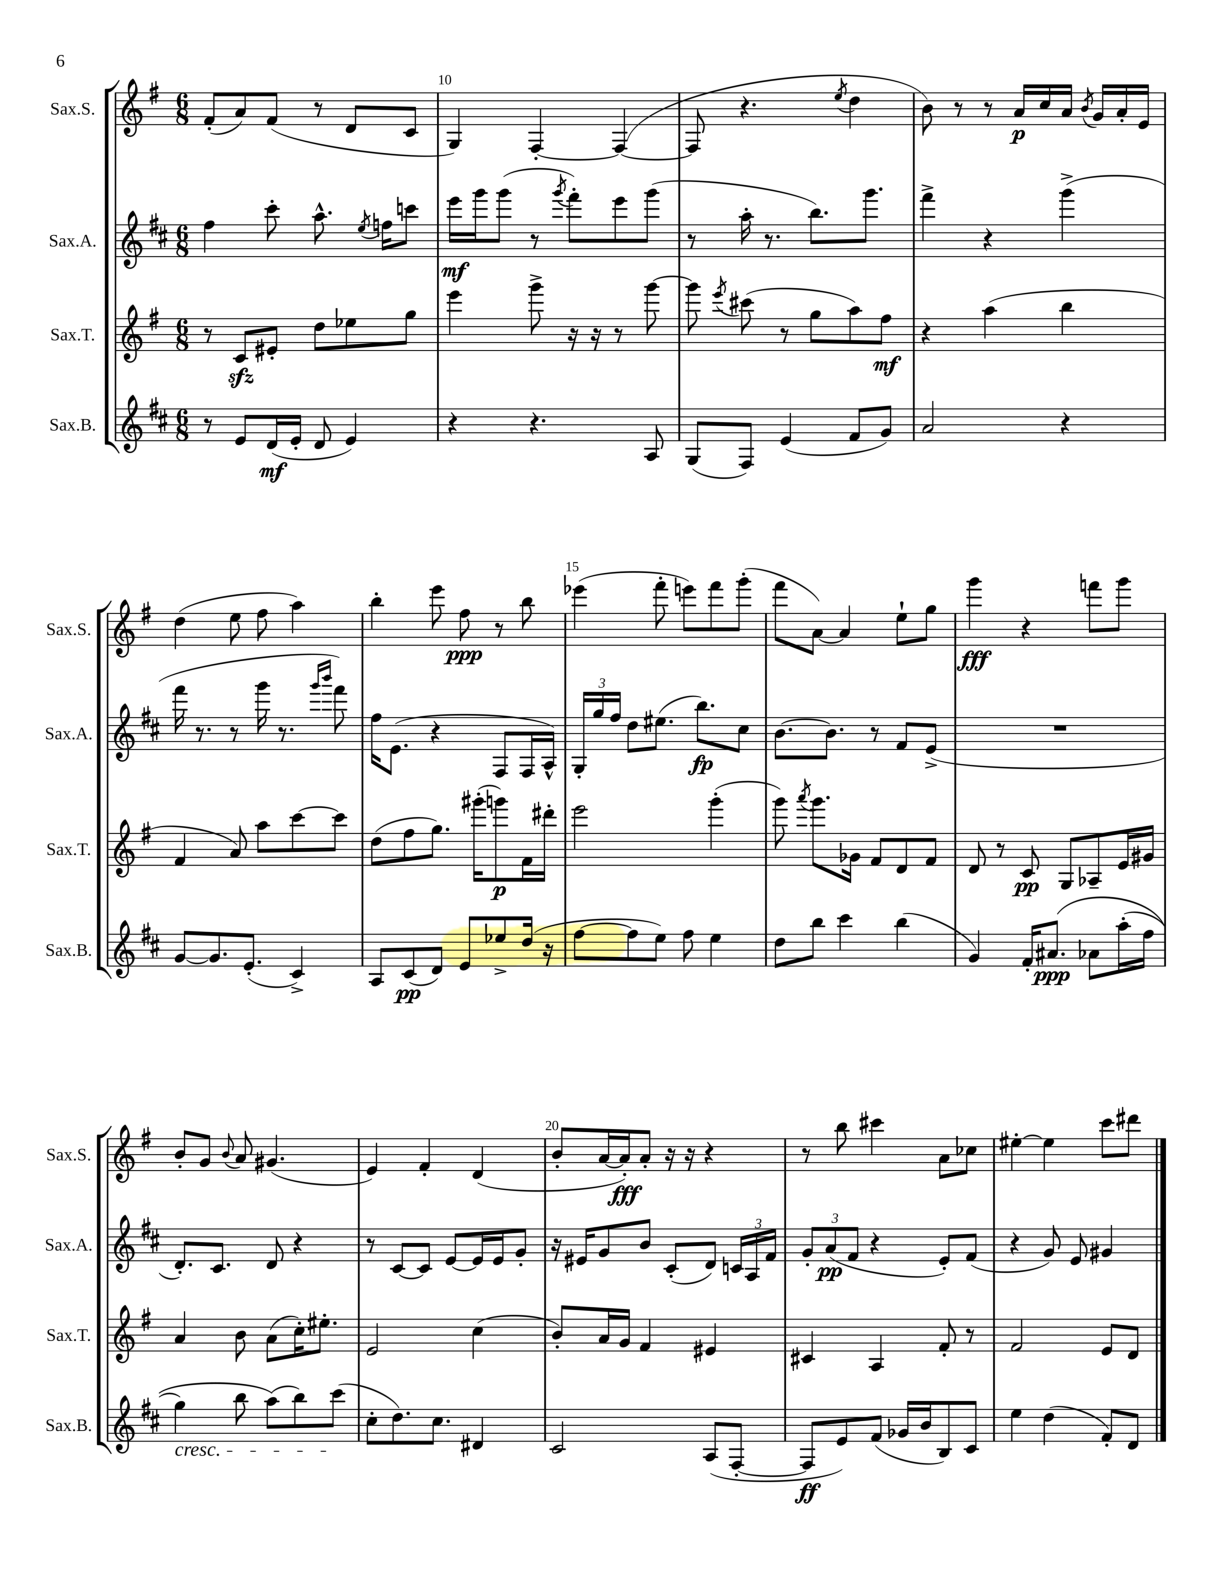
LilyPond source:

<<
\new StaffGroup <<
\new Staff = "s0" \with { instrumentName = "Sax.S." shortInstrumentName = "Sax.S." } {
    \clef treble \key g \major \numericTimeSignature \time 6/8
    \autoBeamOff fis'8[-.( a'8) fis'8]( r8 d'8[ c'8] |
    g4) fis4~-. fis4~( |
    fis8 r4. \acciaccatura { e''8 } d''4 |
    b'8) r8 r8 a'16[\p c''16 a'16] \acciaccatura { b'8 } g'16[ a'16-. e'16] |
    d''4( e''8 fis''8 a''4) |
    b''4-. e'''8 fis''8\ppp r8 b''8 |
    ees'''4( fis'''8-. e'''8[) fis'''8 g'''8]-.( |
    fis'''8[ a'8]~) a'4 e''8[-! g''8] |
    g'''4\fff r4 f'''8[ g'''8] |
    b'8[-. g'8] \appoggiatura { b'8 } a'8 gis'4.( |
    e'4) fis'4-. d'4( |
    b'8[-. a'16~ a'16-.\fff) a'8]-. r16 r16 r4 |
    r8 b''8 cis'''4 a'8[ ces''8] |
    eis''4~-. eis''4 c'''8[ dis'''8] \bar "|." |
}
\new Staff = "s1" \with { instrumentName = "Sax.A." shortInstrumentName = "Sax.A." } {
    \clef treble \key d \major \numericTimeSignature \time 6/8
    \autoBeamOff fis''4 cis'''8-. a''8.-^ \acciaccatura { e''8 } f''16[ c'''8] |
    e'''16[\mf g'''16 g'''8]( r8 \acciaccatura { g'''8 } fis'''8[-.) e'''8 g'''8]( |
    r8 a''16-. r8. b''8.[) g'''8.] |
    fis'''4-> r4 g'''4->( |
    fis'''16 r8. r8 g'''16 r8. \grace { g'''16[ b'''16] } fis'''8) |
    fis''16[ e'8.]( r4 fis8[ fis16 a16]-^) |
    \tuplet 3/2 { g16[-. g''16 fis''16] } d''8[ eis''8.]( b''8.[\fp) cis''8] |
    b'8.[~ b'8.] r8 fis'8[ e'8]->( |
    R2. |
    d'8.[-.) cis'8.] d'8 r4 |
    r8 cis'8[~ cis'8] e'8[~ e'16 e'16 g'8]-. |
    r16 eis'16[ g'8 b'8] cis'8[-.( d'8]) \tuplet 3/2 { c'16[ a16 fis'16] } |
    \tuplet 3/2 { g'8[-. a'8\pp( fis'8] } r4 e'8[-.) fis'8]( |
    r4 g'8) e'8 gis'4 \bar "|." |
}
\new Staff = "s2" \with { instrumentName = "Sax.T." shortInstrumentName = "Sax.T." } {
    \clef treble \key g \major \numericTimeSignature \time 6/8
    \autoBeamOff r8 c'8[\sfz eis'8]-. d''8[ ees''8 g''8] |
    e'''4 g'''8-> r16 r16 r8 g'''8~ |
    g'''8 \acciaccatura { e'''8 } cis'''8( r8 g''8[ a''8) fis''8]\mf |
    r4 a''4( b''4 |
    fis'4 a'8) a''8[ c'''8~ c'''8] |
    d''8[( fis''8 g''8.]) gis'''16[-.( g'''8\p) fis'16 dis'''16]-. |
    e'''2 g'''4-.( |
    g'''8) \acciaccatura { a'''8 } g'''8.[ ges'16] fis'8[ d'8 fis'8] |
    d'8 r8 c'8\pp g8[ aes8-- e'16 gis'16] |
    a'4 b'8 a'8[( c''16-.) eis''8.]-. |
    e'2 c''4( |
    b'8[-.) a'16 g'16] fis'4 eis'4 |
    cis'4 a4 fis'8-. r8 |
    fis'2 e'8[ d'8] \bar "|." |
}
\new Staff = "s3" \with { instrumentName = "Sax.B." shortInstrumentName = "Sax.B." } {
    \clef treble \key d \major \numericTimeSignature \time 6/8
    \autoBeamOff r8 e'8[ d'16\mf( e'16]-. d'8 e'4) |
    r4 r4. a8 |
    g8[( fis8]) e'4( fis'8[ g'8]) |
    a'2 r4 |
    g'8[~ g'8. e'8.]-.( cis'4->) |
    a8[ cis'8\pp( d'8]) e'8[ ees''8-> d''16]( r16 |
    fis''8[~ fis''8 e''8]) fis''8 e''4 |
    d''8[ b''8] cis'''4 b''4( |
    g'4) fis'16[-. ais'8.]\ppp\( aes'8[ a''16-.( fis''16] |
    g''4\cresc) b''8 a''8[(\) b''8) cis'''8]\!( |
    cis''8[-. d''8.) cis''8.] dis'4 |
    cis'2 a8[( fis8]~-. |
    fis8[\ff e'8) fis'8]( ges'16[ b'16 b8) cis'8] |
    e''4 d''4( fis'8[-.) d'8] \bar "|." |
}
>>
>>
\layout { \context { \Score currentBarNumber = #9 \override BarNumber.break-visibility = ##(#f #t #t) barNumberVisibility = #(every-nth-bar-number-visible 5) } }
